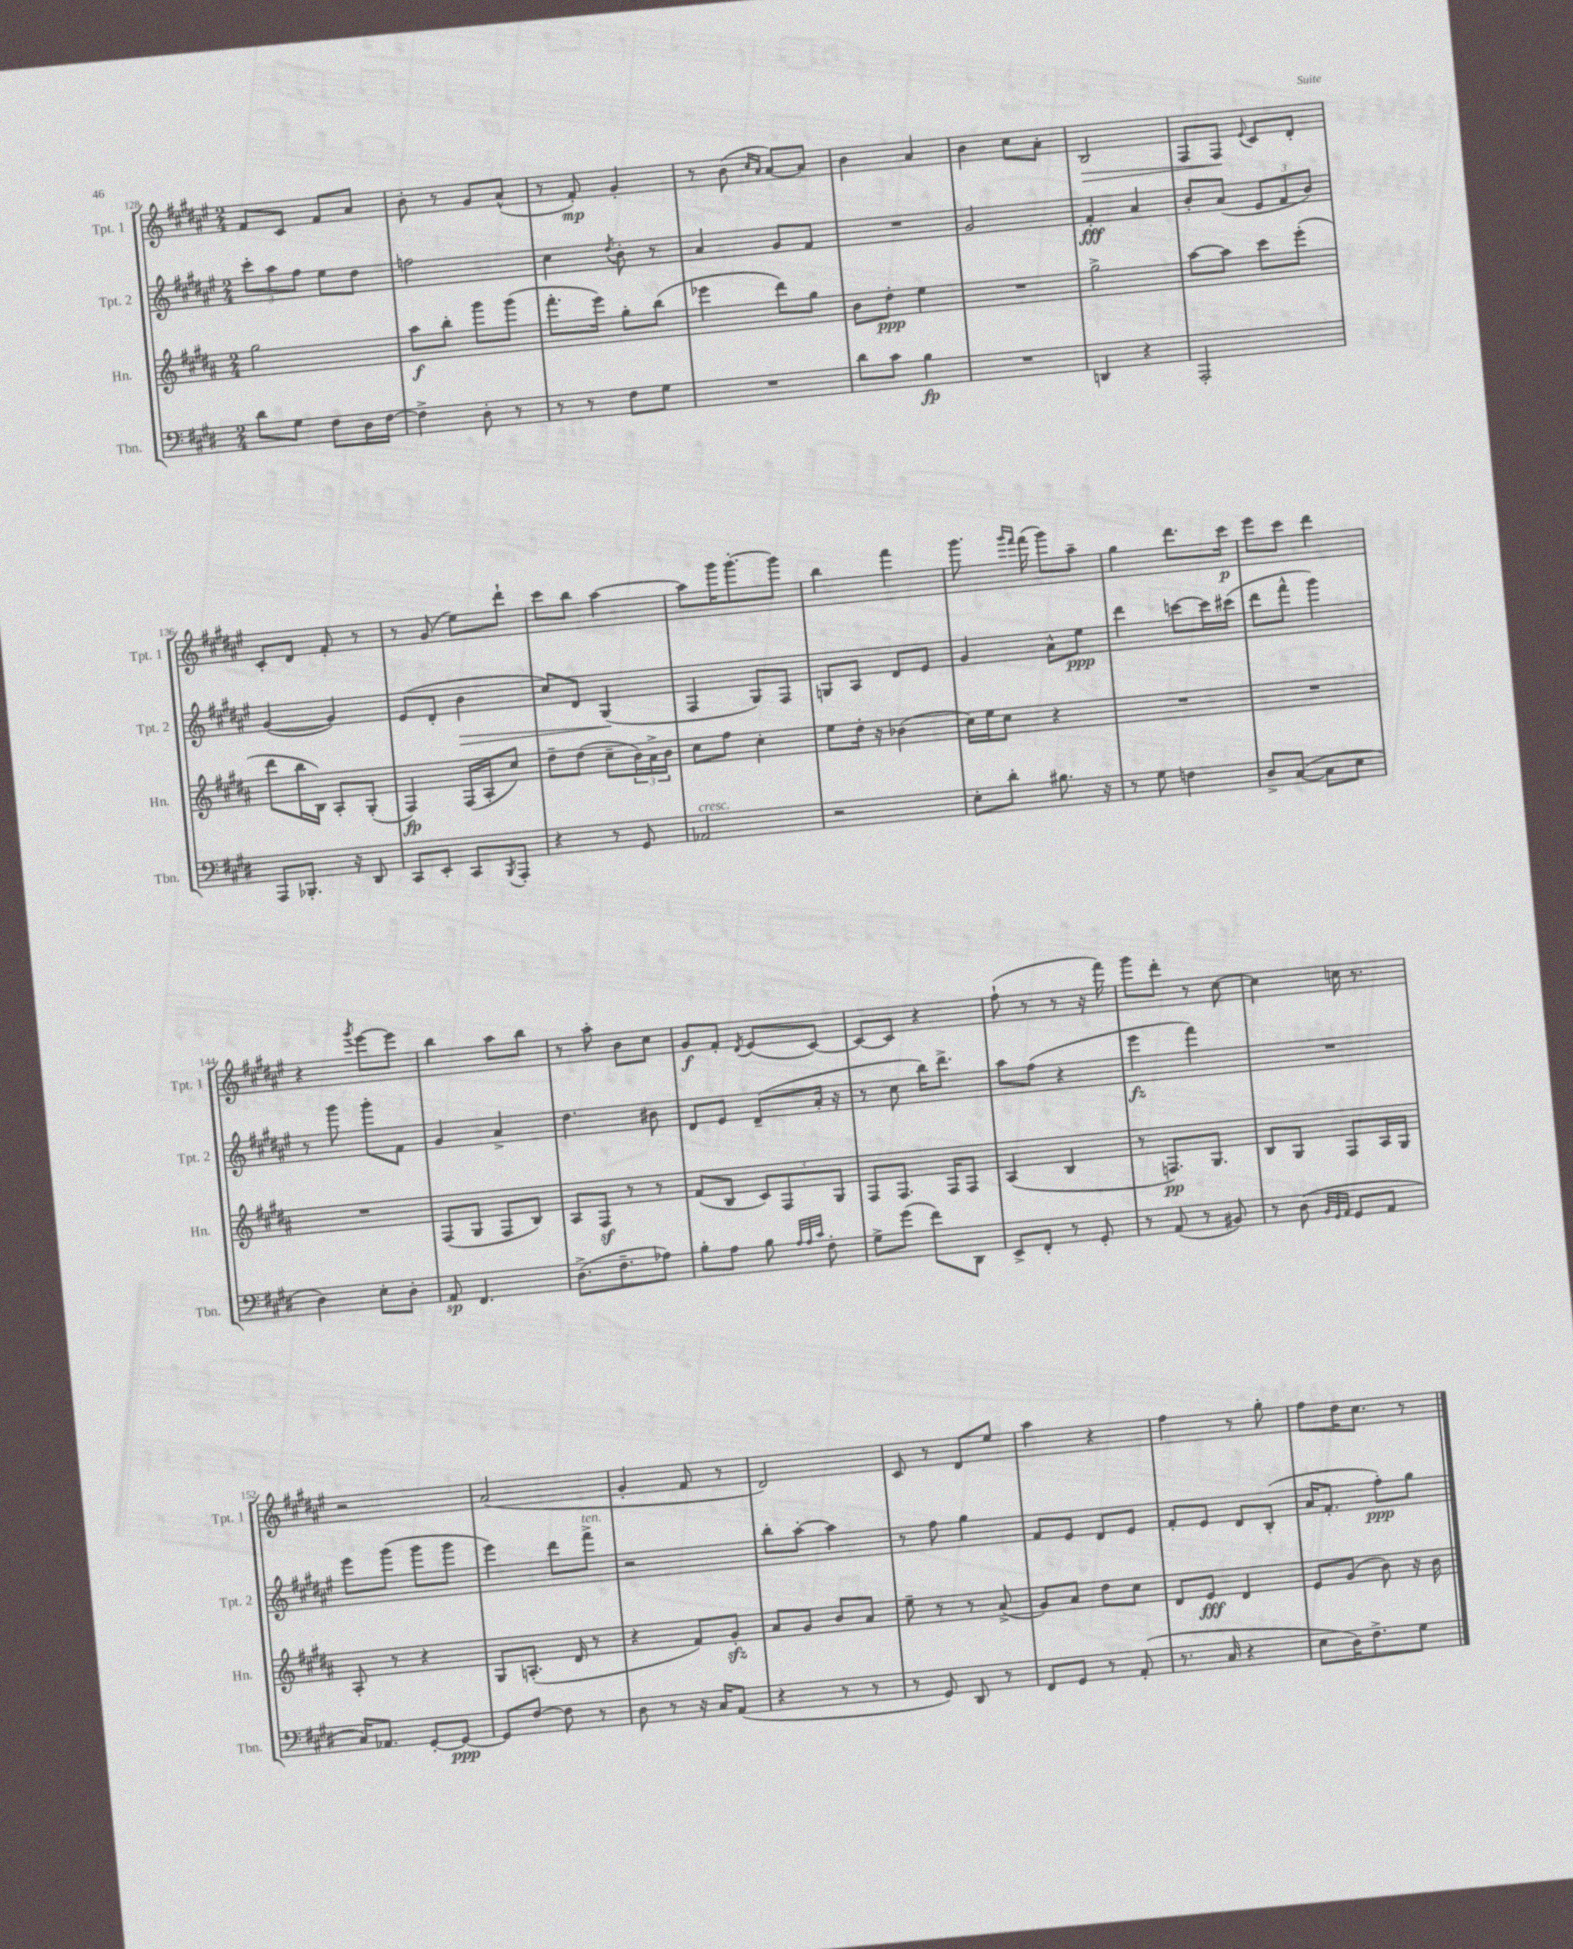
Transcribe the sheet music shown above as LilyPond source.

<<
\new StaffGroup <<
\new Staff = "s0" \with { instrumentName = "Tpt. 1" shortInstrumentName = "Tpt. 1" } {
    \clef treble \key fis \major \numericTimeSignature \time 2/4
    fis'8 cis'8 fis'8 ais'8 |
    b'8-. r8 gis'8 ais'8-^( |
    r8 fis'8-.\mp) gis'4-. |
    r8 b'8( \grace { cis''16 ais'16 } ais'8~) ais'8 |
    b'4 ais'4 |
    b'4 cis''8 ais'8-. |
    b2\> |
    fis8 fis8\! \appoggiatura { eis'8 } cis'8 dis'8-. |
    cis'8-. dis'8 fis'8-. r8 |
    r8 gis'8( eis''8) dis'''8-! |
    cis'''8 b''8 ais''4~ |
    ais''8 gis'''16 gis'''8.~-. gis'''8 |
    b''4 fis'''4 |
    gis'''8. \grace { gis'''16 fis'''16 } fis'''16( gis'''8) ais''8-- |
    gis''4 dis'''8. cis'''16\p |
    eis'''8 cis'''8 dis'''4 |
    r4 \acciaccatura { gis'''8 } eis'''8~ eis'''8 |
    b''4 ais''8 b''8 |
    r8 ais''8-. b'8 cis''8 |
    gis'8\f fis'8-. \acciaccatura { dis'8 } eis'8( cis'8~) |
    cis'8~ cis'8 r4 |
    fis''8-!( r8 r8 r16 fis'''16) |
    gis'''8 dis'''8-. r8 cis''8~ |
    cis''4 c''16 r8. |
    r2 |
    ais'2( |
    gis'4-. fis'8 r8 |
    dis'2) |
    cis'8 r8 dis'8 eis''8 |
    ais''4 r4 |
    fis''4 r8 gis''8-. |
    fis''8 dis''16 cis''8. r8 \bar "|." |
}
\new Staff = "s1" \with { instrumentName = "Tpt. 2" shortInstrumentName = "Tpt. 2" } {
    \clef treble \key fis \major \numericTimeSignature \time 2/4
    \tuplet 3/2 { cis'''8-. ais''8 fis''8 } eis''8 dis''8 |
    f''2 |
    cis''4 \acciaccatura { dis''8 } b'8-. r8 |
    ais'4 gis'8 fis'8 |
    R2 |
    gis'2 |
    fis'4-.\fff ais'4 |
    b'8-. ais'8( \tuplet 3/2 { eis'8 fis'8 b'8) } |
    gis'4~( gis'4) |
    eis'8( dis'8-. b'4\> |
    cis''8) dis'8 gis4\!( |
    fis4 gis8) fis8 |
    g8 ais8 dis'8 eis'8 |
    gis'4 ais'8-^ eis''8\ppp |
    dis'''4 c'''8~ c'''16 cis'''16( |
    dis'''8 fis'''8-^ gis'''4) |
    r8 gis'''8 gis'''8-. fis'8 |
    gis'4 ais'4-> |
    dis''4. bis'8 |
    dis'8 eis'8 dis'8--( ais'16-. r16 |
    r8 cis''8 b''16) dis'''8.-> |
    ais''8 fis''8( r4 |
    eis'''4\fz fis'''4) |
    R2 |
    eis'''8 gis'''8( gis'''8 gis'''8 |
    eis'''4) dis'''8 fis'''8->^\markup { \italic "ten." } |
    r2 |
    b''8-. ais''8~-. ais''4 |
    r8 fis''8 gis''4 |
    fis'8 eis'8 dis'8 eis'8 |
    fis'8-. eis'8 dis'8 b8-.( |
    ais'16 fis'8.-. fis''8-.\ppp) gis''8 \bar "|." |
}
\new Staff = "s2" \with { instrumentName = "Hn." shortInstrumentName = "Hn." } {
    \clef treble \key b \major \numericTimeSignature \time 2/4
    gis''2 |
    ais''8\f b''8-. gis'''8 gis'''8( |
    fis'''8.-. e'''16) gis''8-. b''8( |
    ees'''4 dis'''8) gis''8 |
    b'8 dis''8-.\ppp e''4 |
    R2 |
    gis''2-> |
    ais''8~ ais''8 cis'''8 e'''8-.( |
    dis'''8 b''16 b16) ais8-. gis8-.( |
    fis4\fp) fis16( ais16-. cis''8) |
    dis''8-- dis''8( cis''8-- \tuplet 3/2 { b'16) ais'16-> b'16 } |
    cis''8 fis''8 cis''4-. |
    e''8 dis''16-. r16 bes'4( |
    cis''16) e''16 cis''8 r4 |
    R2 |
    R2 |
    R2 |
    fis8( gis8 fis8 b8) |
    ais8 fis8\sf r8 r8 |
    fis'8( b8 \tuplet 3/2 { cis'8) fis8 gis8 } |
    fis8 fis8. fis16 fis8 |
    ais4( b4 |
    r8 f8.\pp) gis8. |
    b8 gis8 fis8 ais16 gis16 |
    ais8-. r8 r4 |
    gis8 a8.-.( dis'16 r8 |
    r4 fis'8) gis'8-.\sfz |
    ais'8 gis'8 b'8 ais'8 |
    e''8-- r8 r8 ais'8->( |
    gis'8) ais'8 dis''8 cis''8 |
    dis'8 e'8\fff dis'4 |
    e'8 gis'8( b'8) r16 b'16 \bar "|." |
}
\new Staff = "s3" \with { instrumentName = "Tbn." shortInstrumentName = "Tbn." } {
    \clef bass \key e \major \numericTimeSignature \time 2/4
    dis'8 gis8 fis8 dis16 fis16~ |
    fis4-> dis8-. r8 |
    r8 r8 fis8 gis8 |
    R2 |
    dis'8 cis'8 b4\fp |
    R2 |
    d,4 r4 |
    a,,2-. |
    a,,8 bes,,8.-. r16 dis,8 |
    cis,8 e,8-. cis,8 \acciaccatura { b,,8 } a,,8-. |
    r4 r8 gis,8 |
    aes,2^\markup { \italic "cresc." } |
    r2 |
    e8-. dis'8-. bis8. r16 |
    r8 gis8 f4 |
    dis8-> cis8~( cis8 e8 |
    dis4) e8-. dis8-. |
    a,8\sp fis,4. |
    dis8.->( fis8.-- aes8) |
    b8-. a8 b8 \grace { a32 a32 cis'32 } fis8-. |
    gis8-> gis'8( fis'8) dis,8 |
    e,8-> fis,8-. r8 gis,8-. |
    r8 a,8( r8 bis,8) |
    r8 dis8( \grace { b,32 gis,32 a,32 } gis,8 a,8 |
    cis16) aes,8. gis,8~-. gis,8~\ppp |
    gis,8 fis8~ fis8 r8 |
    dis8 r8 r16 cis16 a,8( |
    r4 r8 r8 |
    r8 gis,8) dis,8 r8 |
    fis,8 gis,8 r8 a,8-.( |
    r8. cis16 r4 |
    e8 dis16) fis8.-> gis8 \bar "|." |
}
>>
>>
\layout { \context { \Score currentBarNumber = #128 } }
